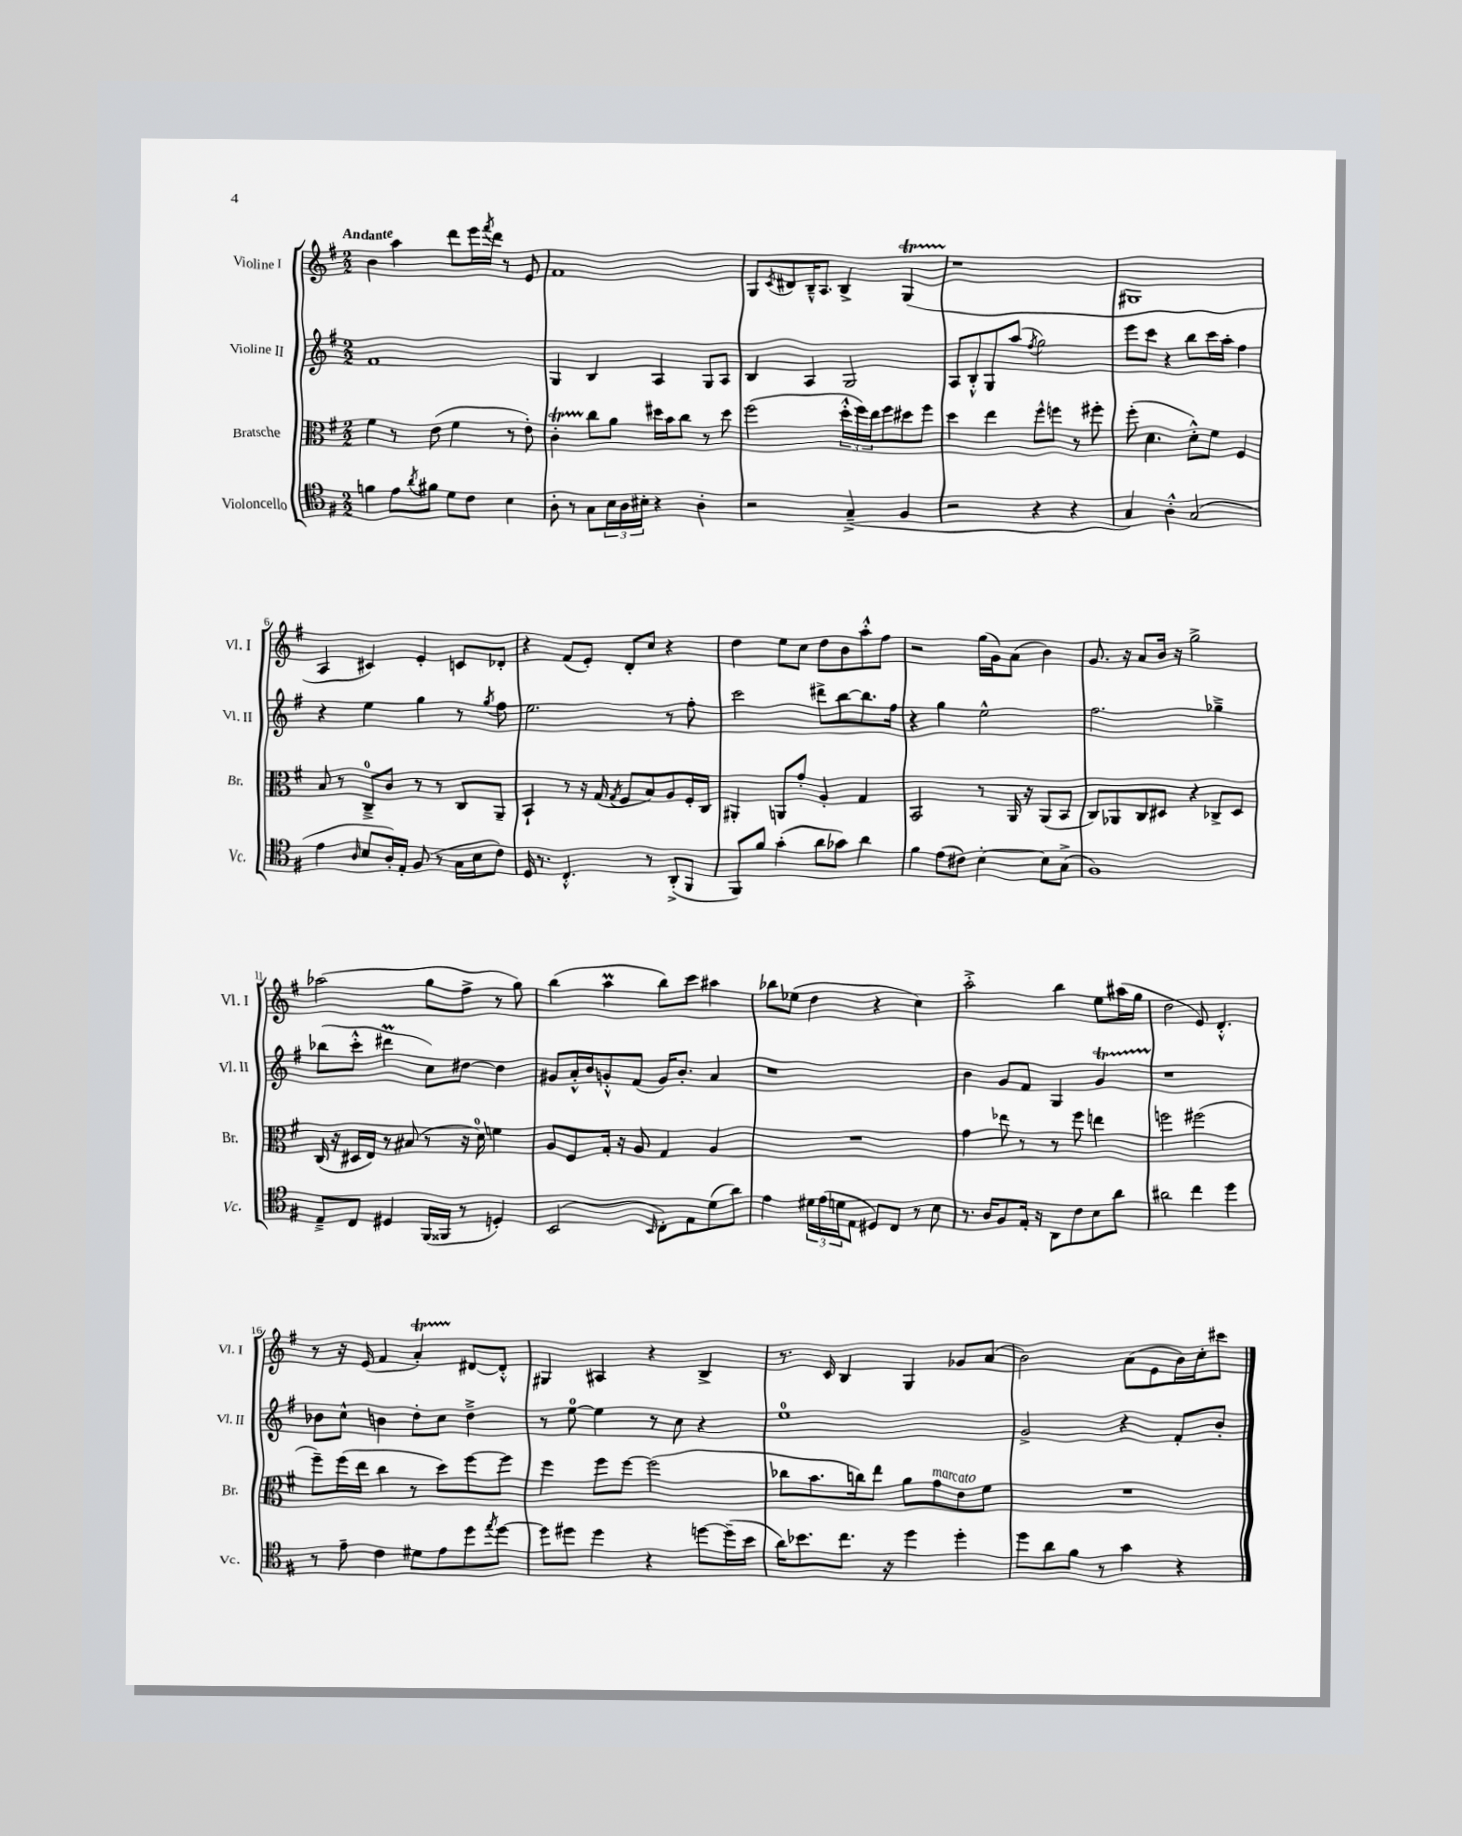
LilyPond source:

<<
\new StaffGroup <<
\new Staff = "s0" \with { instrumentName = "Violine I" shortInstrumentName = "Vl. I" } {
    \clef treble \key g \major \numericTimeSignature \time 2/2 \tempo "Andante"
    b'4 a''4 d'''8 e'''16 \acciaccatura { fis'''8 } d'''16 r8 e'8 |
    fis'1 |
    g8 \acciaccatura { c'8 } dis'8 b16---^ a8. b4-> g4\startTrillSpan( |
    r1\stopTrillSpan |
    gis1 |
    a4 cis'4) e'4-. c'8 des'8-. |
    r4 fis'8( e'8-.) d'8-. c''8 r4 |
    d''4 e''8 c''8 d''8 b'8 a''8-.-^ fis''8 |
    r2 g''16( g'16) a'8( b'4) |
    g'8. r16 a'8 b'16 r16 g''2-> |
    aes''2( g''8 fis''8-> r8 g''8) |
    b''4( a''4\prall b''8) c'''8 ais''4 |
    bes''8 ees''8( d''4 r4 c''4) |
    a''2-.-> b''4 e''8 ais''16( g''16 |
    d''2 e'8) d'4.-.-^ |
    r8 r16 e'16( fis'4 a'4-.\startTrillSpan) dis'8~\stopTrillSpan dis'8-.-^ |
    gis4 ais4 r4 b4-> |
    r8. c'16 b4 g4 ges'8 a'8( |
    b'2) a'8( e'8 b'16) c''16-. cis'''8 \bar "|." |
}
\new Staff = "s1" \with { instrumentName = "Violine II" shortInstrumentName = "Vl. II" } {
    \clef treble \key g \major \numericTimeSignature \time 2/2
    fis'1 |
    g4 b4 a4 g8 a8 |
    b4 a4 g2 |
    a8 b8-.-^ g8 a''8( \acciaccatura { fis''8 } g''2) |
    e'''8 c'''8 r4 b''8 c'''16 a''16-. fis''4 |
    r4 e''4 g''4 r8 \acciaccatura { g''8 } fis''8 |
    e''2. r8 fis''8-. |
    c'''2 dis'''8-> b''8~ b''8. fis''16 |
    r4 g''4 e''2-^ |
    fis''2. ges''4---> |
    bes''8( c'''8-.-^ dis'''4\prall c''8) dis''8~ dis''4 |
    gis'8 a'16-.-^ b'16 g'8-.-^ fis'8( g'16) b'8.-. a'4 |
    r1 |
    b'4 g'8 fis'8 g4 g'4\startTrillSpan |
    r1\stopTrillSpan |
    bes'8 c''8-^ b'4 d''8-. c''8 d''4---> |
    r8 e''8-0~ e''4 r8 c''8 r4 |
    e''1-0 |
    g'2-> r4 fis'8-. b'8-. \bar "|." |
}
\new Staff = "s2" \with { instrumentName = "Bratsche" shortInstrumentName = "Br." } {
    \clef alto \key g \major \numericTimeSignature \time 2/2
    fis'4 r8 e'8( fis'4 r8 e'8-.) |
    c'4-.\startTrillSpan c''8\stopTrillSpan a'8 dis''16 b'16 c''8 r8 dis''8 |
    fis''2( \tuplet 3/2 { d''16-.-^ fis''16) e''16 } fis''8 dis''8 fis''8 |
    d''4 e''4 fis''8-^ f''8 r8 fis''8-. |
    fis''8-.( d'4. d'8-.-^) fis'8 fis4 |
    b8 r8 c8-0---> c'8 r8 r8 c8 a,8-- |
    b,4-! r8 r16 g16( \acciaccatura { g8 } fis8 b8) a8 fis16-. c16 |
    ais,4-. a,8 g'8-. a4-. g4 |
    b,2 r8 a,16 r16 a,8( b,8 |
    c8) aes,8 c8 dis8 r4 ces8-> dis8 |
    c16( r16 dis16 e16) r8 bis8( r8 r16 d'16-0) f'4 |
    a8 fis8 g16-. r16 a8 g4 a4 |
    R1 |
    g'4 ees''8 r8 r8 fis''8 e''4 |
    f''2 fis''2( |
    fis''8--) fis''16( e''16 c''4 r8 d''8) fis''8~ fis''8 |
    fis''4 fis''8 fis''8~ fis''2( |
    ces''8 b'8. c''16) e''8 a'8 g'8^\markup { \italic "marcato" } e'8 fis'8 |
    R1 \bar "|." |
}
\new Staff = "s3" \with { instrumentName = "Violoncello" shortInstrumentName = "Vc." } {
    \clef tenor \key g \major \numericTimeSignature \time 2/2
    f'4 e'8 \acciaccatura { a'8 } fis'8 d'8 c'8 b4 |
    a8-. r8 g8 \tuplet 3/2 { b16 a16 bis16-. } r4 a4-. |
    r2 g4--->( fis4 |
    r2 r4 r4 |
    g4) a4-.-^ g2( |
    e'4 \grace { a16 } b8 a16-.) e16-. fis8( r8 g16 b16 c'8) |
    d16 r8. c4.-.-^ r8 a,8-.->( fis,8 |
    fis,8) fis'8 g'4-.( a'8 ges'8) a'4 |
    fis'4 e'8( cis'8) b4~-. b8 g8->( |
    fis1) |
    e8---> c8 dis4 fis,16( fisis,16 r8 d4-.) |
    b,2( \grace { b,16 } c8-.) e8 d'8( a'8) |
    e'4 \tuplet 3/2 { dis'16 e'16( d'16 } e8 dis8) c8 r8 b8 |
    r8. a16 fis8 e16-. r16 a,8 c'8 b8 a'8 |
    ais'2 c''4 d''4 |
    r8 e'8-- c'4 dis'8 e'8 d''8 \acciaccatura { e''8 } d''8~ |
    d''8 dis''8 dis''4 r4 d''8~ d''16--( b'16 |
    a'16) bes'8. c''8. r16 d''4 d''4-. |
    d''8 a'8 fis'8 r8 g'4 r4 \bar "|." |
}
>>
>>
